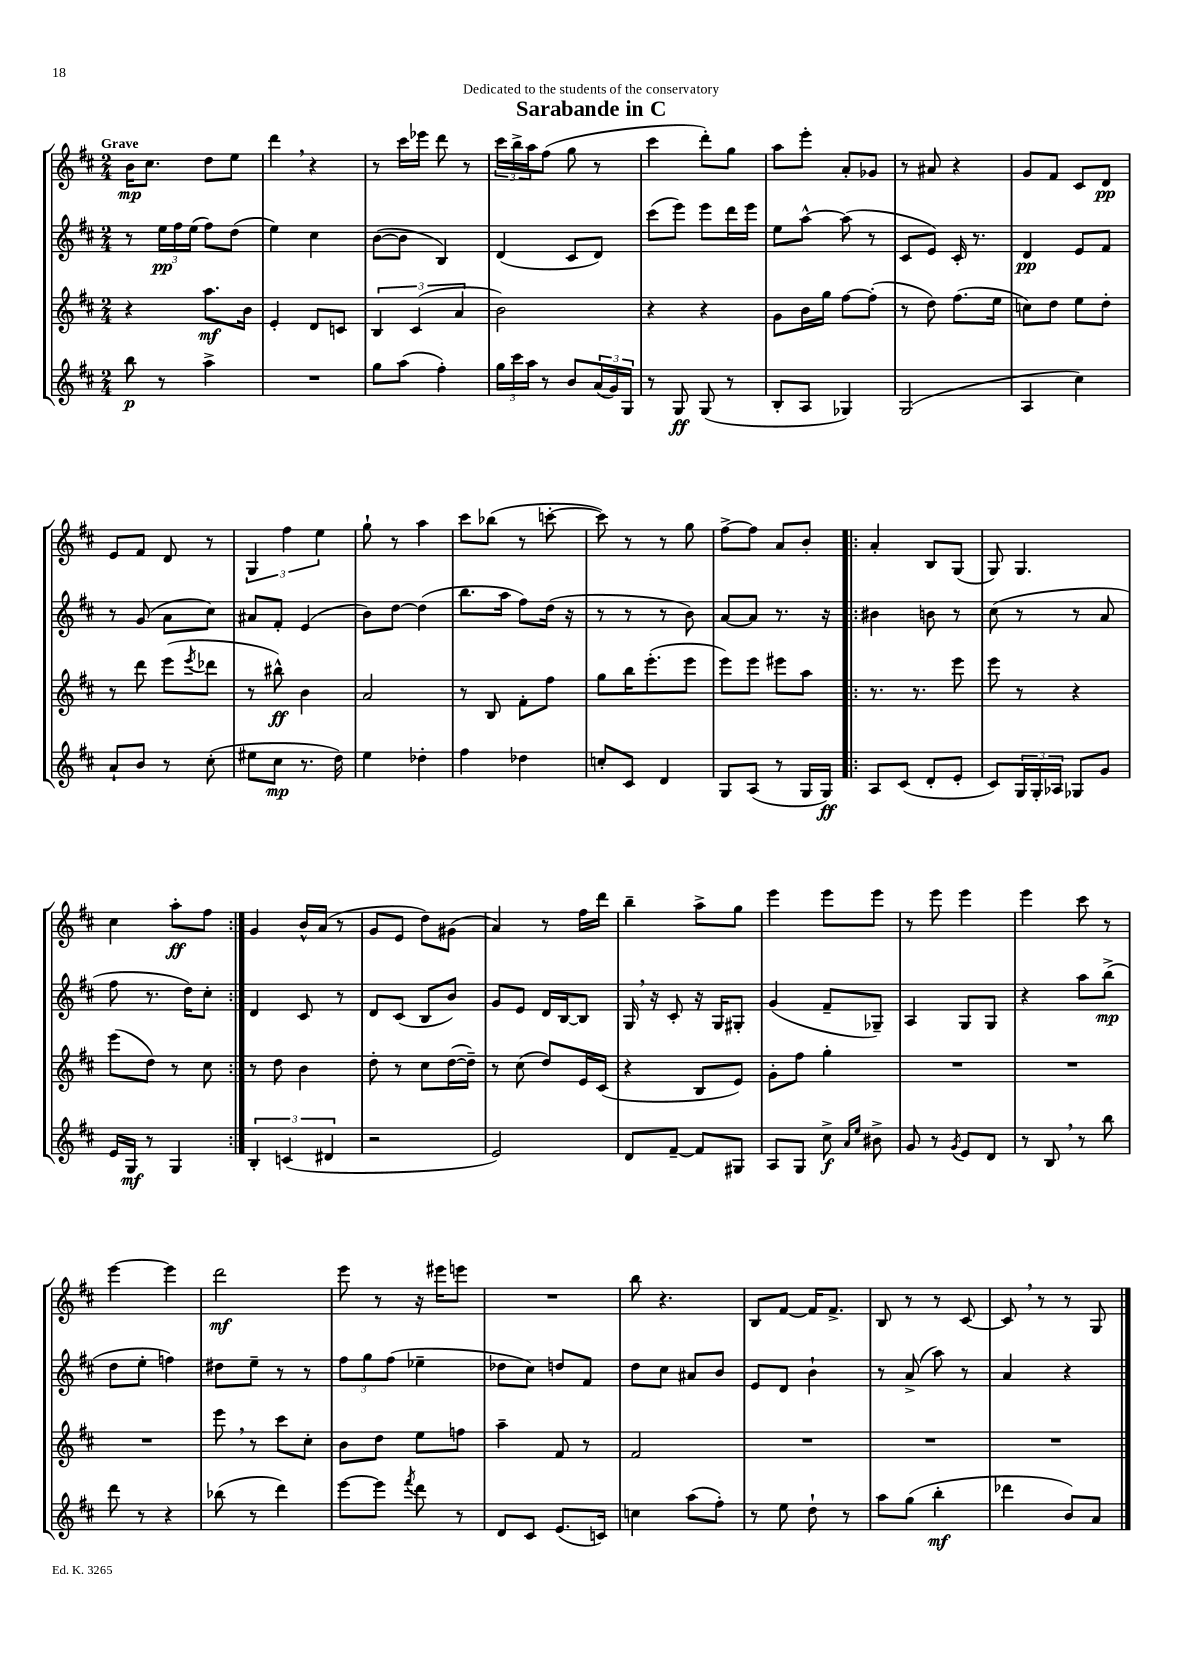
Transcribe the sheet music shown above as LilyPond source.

\header { title = "Sarabande in C" dedication = "Dedicated to the students of the conservatory" }
<<
\new StaffGroup <<
\new Staff = "s0" {
    \clef treble \key d \major \numericTimeSignature \time 2/4 \tempo "Grave"
    b'16\mp cis''8. d''8 e''8 |
    d'''4 \breathe r4 |
    r8 cis'''16 ees'''16 d'''8 r8 |
    \tuplet 3/2 { cis'''16 b''16-> a''16 } fis''8( g''8 r8 |
    cis'''4 d'''8-.) g''8 |
    a''8 e'''8-. a'8-. ges'8 |
    r8 ais'8 r4 |
    g'8 fis'8 cis'8 d'8\pp |
    e'8 fis'8 d'8 r8 |
    \tuplet 3/2 { g4 fis''4 e''4 } |
    g''8-! r8 a''4 |
    cis'''8 bes''8( r8 c'''8~-. |
    c'''8) r8 r8 g''8 |
    fis''8~-> fis''8 a'8 b'8-. |
    \repeat volta 2 { a'4-. b8 g8( |
    g8) g4. |
    cis''4 a''8-.\ff fis''8 | }
    g'4 b'16-^ a'16( r8 |
    g'8 e'8 d''8) gis'8( |
    a'4) r8 fis''16 d'''16 |
    b''4-- a''8-> g''8 |
    e'''4 e'''8 e'''8 |
    r8 e'''8 e'''4 |
    e'''4 cis'''8 r8 |
    e'''4~ e'''4 |
    d'''2\mf |
    e'''8 r8 r16 eis'''16 e'''8 |
    R2 |
    b''8 r4. |
    b8 fis'8~ fis'16 fis'8.-> |
    b8 r8 r8 cis'8~ |
    cis'8 \breathe r8 r8 g8 \bar "|." |
}
\new Staff = "s1" {
    \clef treble \key d \major \numericTimeSignature \time 2/4
    r8 \tuplet 3/2 { e''16\pp fis''16 e''16( } fis''8) d''8( |
    e''4) cis''4 |
    b'8~( b'8 b4) |
    d'4( cis'8 d'8) |
    cis'''8( e'''8) e'''8 d'''16 e'''16 |
    e''8 a''8~-^ a''8( r8 |
    cis'8 e'8) cis'16-. r8. |
    d'4\pp e'8 fis'8 |
    r8 g'8( a'8 cis''8) |
    ais'8 fis'8-. e'4( |
    b'8) d''8~ d''4( |
    b''8. a''16 fis''8) d''16( r16 |
    r8 r8 r8 b'8) |
    a'8~ a'8 r8. r16 |
    \repeat volta 2 { bis'4 b'8 r8 |
    cis''8( r8 r8 a'8 |
    fis''8 r8. d''16) cis''8-. | }
    d'4 cis'8 r8 |
    d'8 cis'8( b8 b'8) |
    g'8 e'8 d'16 b16~ b8 |
    g16 \breathe r16 cis'8-. r16 g16 gis8-. |
    g'4( fis'8-- ges8--) |
    a4 g8 g8 |
    r4 a''8 b''8->\mp( |
    d''8 e''8-. f''4) |
    dis''8 e''8-- r8 r8 |
    \tuplet 3/2 { fis''8 g''8 fis''8( } ees''4-- |
    des''8 cis''8) d''8 fis'8 |
    d''8 cis''8 ais'8 b'8 |
    e'8 d'8 b'4-! |
    r8 a'8->( a''8) r8 |
    a'4 r4 \bar "|." |
}
\new Staff = "s2" {
    \clef treble \key d \major \numericTimeSignature \time 2/4
    r4 a''8.\mf b'16 |
    e'4-. d'8 c'8 |
    \tuplet 3/2 { b4 cis'4( a'4 } |
    b'2) |
    r4 r4 |
    g'8 b'16 g''16 fis''8~ fis''8-.( |
    r8 d''8) fis''8.( e''16 |
    c''8) d''8 e''8 d''8-. |
    r8 d'''8 e'''8( \acciaccatura { e'''8 } des'''8 |
    r8 bis''8-^\ff) b'4 |
    a'2 |
    r8 b8 fis'8-. fis''8 |
    g''8 b''16 e'''8.-.( e'''8 |
    e'''8) e'''8 eis'''8 a''8 |
    \repeat volta 2 { r8. r8. e'''8 |
    e'''8 r8 r4 |
    e'''8( d''8) r8 cis''8 | }
    r8 d''8 b'4 |
    d''8-. r8 cis''8 d''16~( d''16--) |
    r8 cis''8( d''8) e'16 cis'16( |
    r4 b8 e'8) |
    g'8-. fis''8 g''4-. |
    R2 |
    R2 |
    R2 |
    e'''8 \breathe r8 cis'''8 cis''8-. |
    b'8 d''8 e''8 f''8 |
    a''4-- fis'8 r8 |
    fis'2 |
    R2 |
    R2 |
    R2 \bar "|." |
}
\new Staff = "s3" {
    \clef treble \key d \major \numericTimeSignature \time 2/4
    b''8\p r8 a''4-> |
    R2 |
    g''8 a''8( fis''4-.) |
    \tuplet 3/2 { g''16 cis'''16 a''16 } r8 b'8 \tuplet 3/2 { a'16( g'16) g16 } |
    r8 g8\ff g8( r8 |
    b8-. a8 ges4) |
    g2( |
    a4 cis''4) |
    a'8-! b'8 r8 cis''8-.( |
    eis''8 cis''8\mp r8. d''16) |
    e''4 des''4-. |
    fis''4 des''4 |
    c''8-. cis'8 d'4 |
    g8 a8( r8 g16 g16\ff) |
    \repeat volta 2 { a8 cis'8( d'8-. e'8-. |
    cis'8) \tuplet 3/2 { g16 g16-. aes16 } ges8 g'8 |
    e'16 g16\mf r8 g4 | }
    \tuplet 3/2 { b4-. c'4( dis'4 } |
    r2 |
    e'2) |
    d'8 fis'8~-- fis'8 gis8 |
    a8 g8 cis''8->\f \grace { a'16 e''16 } bis'8-> |
    g'8 r8 \acciaccatura { g'8 } e'8 d'8 |
    r8 b8 \breathe r8 b''8 |
    d'''8 r8 r4 |
    bes''8( r8 d'''4) |
    e'''8~ e'''8 \acciaccatura { fis'''8 } d'''8 r8 |
    d'8 cis'8 e'8.( c'16) |
    c''4 a''8( fis''8-.) |
    r8 e''8 d''8-! r8 |
    a''8 g''8( b''4-.\mf |
    des'''4 b'8) a'8 \bar "|." |
}
>>
>>
\layout { \context { \Score \remove "Bar_number_engraver" } }
